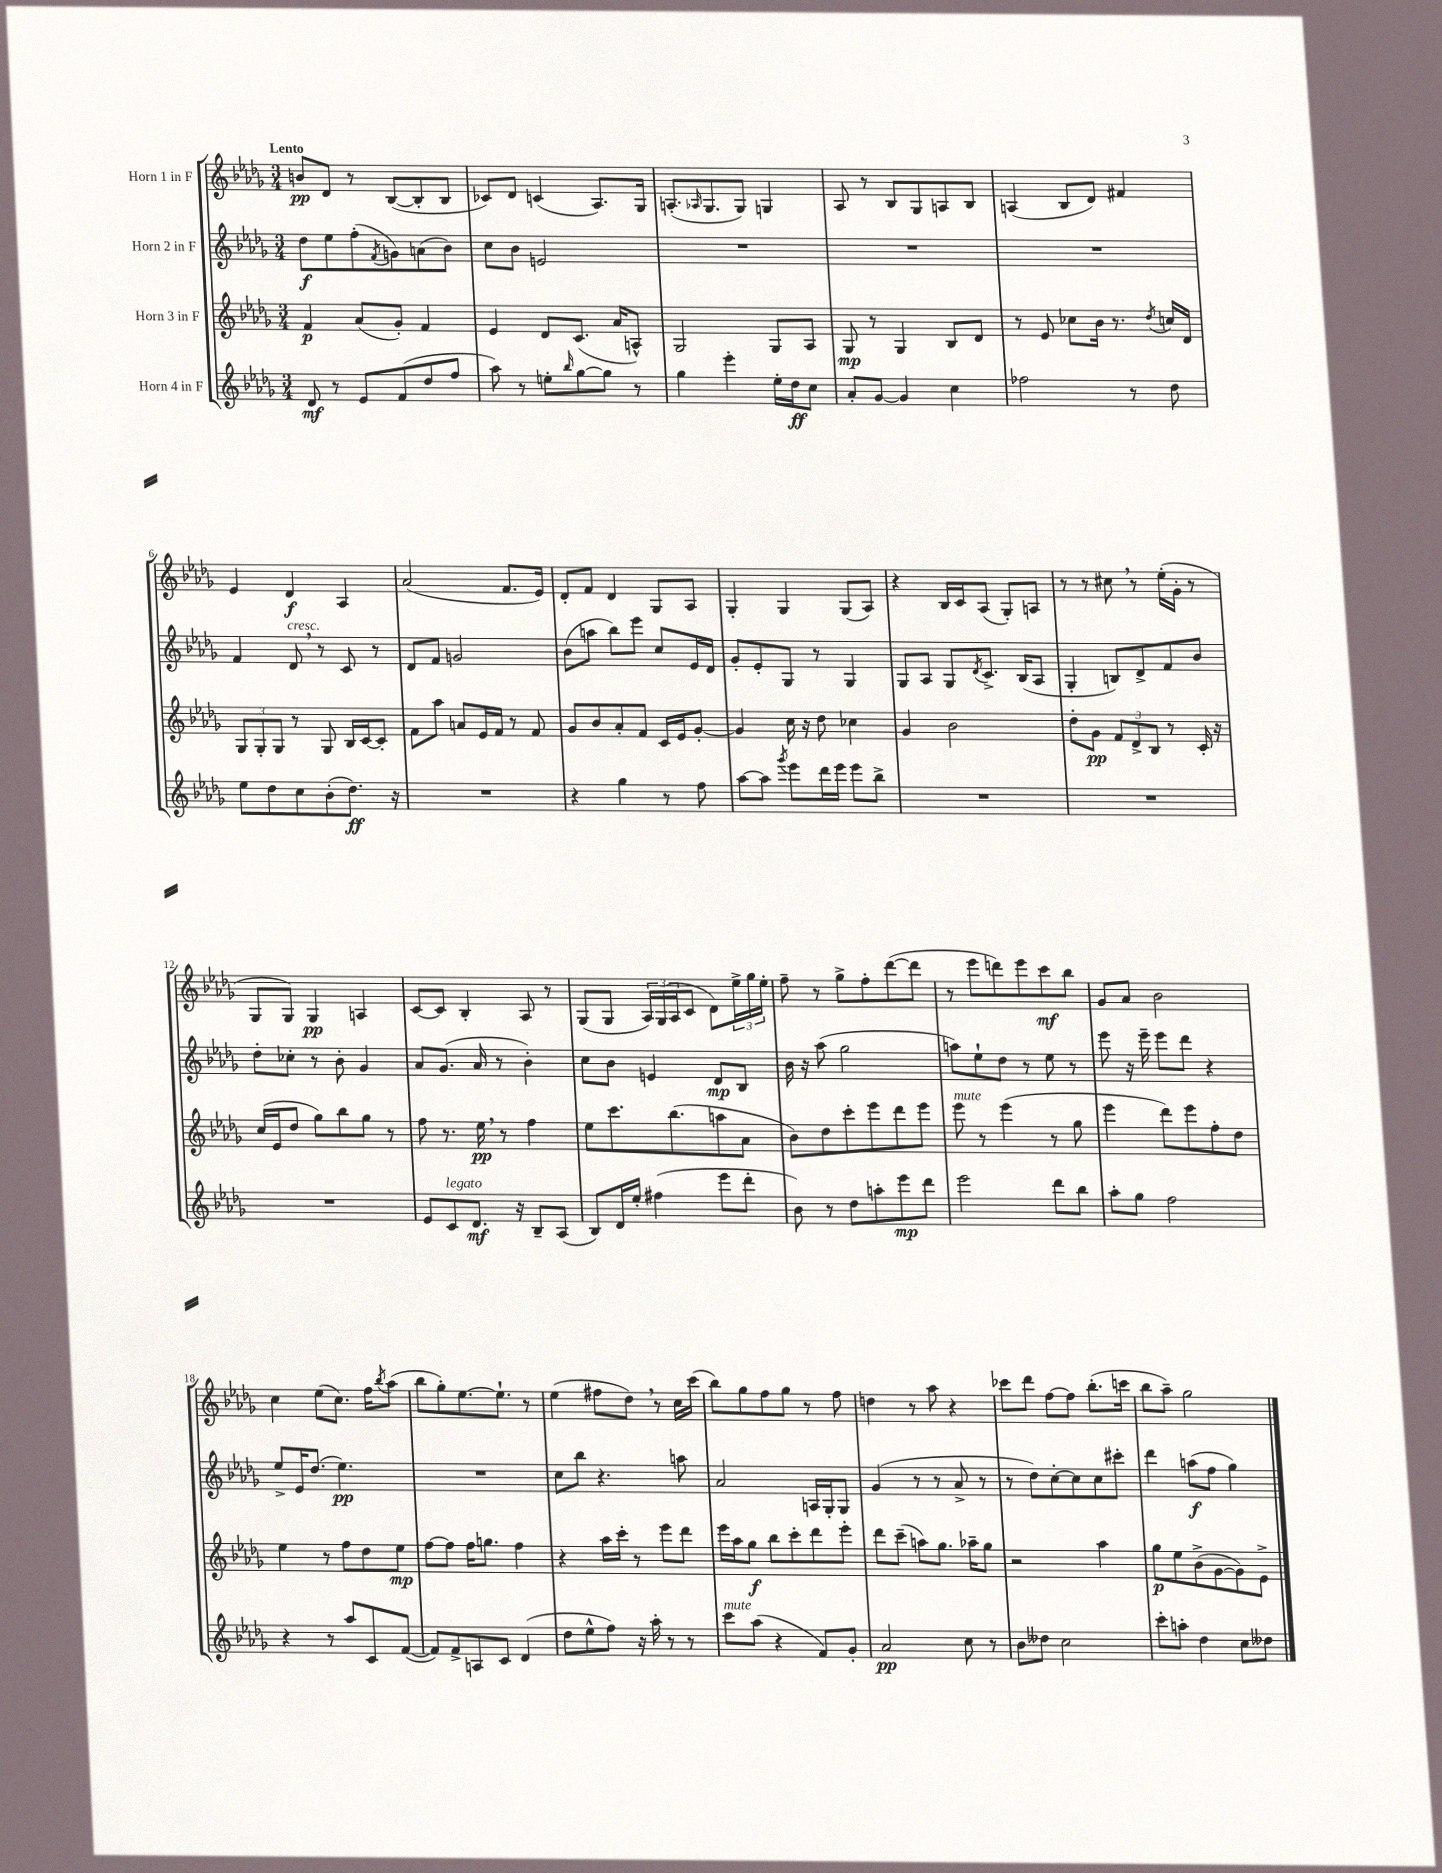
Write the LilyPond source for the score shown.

<<
\new StaffGroup <<
\new Staff = "s0" \with { instrumentName = "Horn 1 in F" } {
    \clef treble \key des \major \numericTimeSignature \time 3/4 \tempo "Lento"
    b'8\pp des'8 r8 bes8~( bes8-. bes8 |
    ces'8) des'8 c'4( aes8.) ges16 |
    a8.-.( \grace { aes16 } ges8. ges8) g4 |
    aes8 r8 bes8 ges8 a8 bes8 |
    a4( bes8 des'8) fis'4 |
    ees'4 des'4\f aes4 |
    aes'2( f'8. ees'16) |
    des'8-. f'8 des'4 ges8 aes8 |
    ges4-. ges4 ges8( aes8) |
    r4 bes16 c'16 aes8( ges8-.) a8 |
    r8 r8 cis''8 \breathe r8 ees''16-.( ges'16-. r8 |
    ges8 ges8) ges4\pp a4 |
    c'8~ c'8 bes4-. aes8 r8 |
    ges8( ges8 \tuplet 3/2 { aes16) ges16( aes16 } c'8 des'8) \tuplet 3/2 { ees''16-> ges''16 ees''16-. } |
    f''8-- r8 ges''8-> f''8-. des'''8~( des'''8 |
    r8 ees'''8 d'''8) ees'''8 c'''8\mf bes''8 |
    ges'8 aes'8 bes'2 |
    c''4 ees''8( c''8.) f''16 \acciaccatura { bes''8 } aes''8( |
    bes''8 ges''8-.) ees''8.~ ees''8.-! r8 |
    ees''4( fis''8 des''8) \breathe r8 c''16 c'''16( |
    bes''8) ges''8 f''8 ges''8 r8 f''8 |
    d''4 r8 aes''8 r4 |
    ces'''8 des'''8 f''8~ f''8 bes''8.-.( c'''16 |
    bes''8 aes''8--) ges''2 \bar "|." |
}
\new Staff = "s1" \with { instrumentName = "Horn 2 in F" } {
    \clef treble \key des \major \numericTimeSignature \time 3/4
    des''8\f ees''8 f''8-.( \acciaccatura { f'8 } g'8) a'8( bes'8) |
    c''8 bes'8 e'2 |
    R2. |
    R2. |
    R2. |
    f'4 des'8^\markup { \italic "cresc." } \breathe r8 c'8 r8 |
    des'8 f'8 g'2 |
    bes'8( a''8 bes''8) ees'''8 c''8 ees'16 des'16 |
    ges'8-. ees'8-. ges8 r8 ges4 |
    ges8 aes8 ges8 \acciaccatura { des'8 } c'8.-> bes16( aes8 |
    ges4-. b8) des'8-> f'8 bes'8 |
    des''8-. ces''8-. r8 bes'8-. ges'4 |
    aes'8 ges'8.( aes'16 r8 bes'4-.) |
    c''8 bes'8 e'4 des'8\mp bes8 |
    bes'16 r16 aes''8( ges''2 |
    a''8) ees''8-! des''8 r8 ees''8 r8 |
    ees'''8 r16 ees'''16-- ees'''8 des'''8 r4 |
    ees''8-> ees'16 des''8.( ees''4.\pp) |
    R2. |
    c''8 bes''8 r4. a''8 |
    aes'2 a16 ges16-. ges8 |
    ges'4( r8 r8 aes'8-> r8 |
    r8 des''8) c''8~-. c''8 c''8 cis'''8-. |
    des'''4 a''8\f( f''8 ges''4) \bar "|." |
}
\new Staff = "s2" \with { instrumentName = "Horn 3 in F" } {
    \clef treble \key des \major \numericTimeSignature \time 3/4
    f'4\p aes'8( ges'8-.) f'4 |
    ees'4 des'8 c'8.( aes'16 a8-^) |
    ges2 ges8 aes8 |
    ges8\mp r8 ges4 bes8 des'8 |
    r8 ees'8 ces''8 bes'16 r8. \acciaccatura { des''8 } c''16 des'16 |
    \tuplet 3/2 { ges8 ges8-. ges8 } r8 ges8 bes16 c'16~ c'8-. |
    f'8 aes''8 a'8 ees'16 f'16 r8 f'8 |
    ges'8 bes'8 aes'8-. f'8 c'16 ees'16 ges'8~-. |
    ges'4 c''16 r16 des''8 ces''4 |
    ges'4 bes'2 |
    des''8-. ges'8\pp \tuplet 3/2 { f'8 des'8-> bes8 } r8 c'16-. r16 |
    c''16( ees'16 des''8 ges''8) bes''8 ges''8 r8 |
    f''8 r8. ees''16\pp \breathe r8 f''4 |
    ees''8 c'''8. bes''8.( a''8 aes'8 |
    bes'8) des''8 c'''8-. ees'''8 des'''8 ees'''8 |
    ees'''8^\markup { \italic "mute" } r8 ees'''4( r8 ges''8 |
    ees'''4 des'''8) ees'''8 f''8-. des''8 |
    ees''4 r8 f''8 des''8 ees''8\mp |
    f''8~ f''8 f''16 g''8. f''4 |
    r4 aes''16 c'''16-. r8 ees'''8 des'''8 |
    ees'''16 aes''16 ges''8\f bes''8 c'''8-. des'''8 ees'''8-. |
    des'''8 c'''8--( a''8) ges''8. aes''16-- ges''8 |
    r2 aes''4 |
    ges''8\p ees''8 bes'8->( ges'8~ ges'8) ees'8-> \bar "|." |
}
\new Staff = "s3" \with { instrumentName = "Horn 4 in F" } {
    \clef treble \key des \major \numericTimeSignature \time 3/4
    des'8\mf r8 ees'8 f'8( des''8 f''8 |
    aes''8) r8 e''8-. \grace { bes''16 } ges''8~ ges''8 r8 |
    ges''4 ees'''4-. ees''16-. des''16\ff c''8 |
    aes'8-. ges'8~ ges'4 c''4 |
    fes''2 r8 des''8 |
    ees''8 des''8 c''8 bes'8-.( des''8.\ff) r16 |
    R2. |
    r4 ges''4 r8 f''8 |
    aes''8~ aes''8 \acciaccatura { ges'''8 } ees'''8 des'''16 ees'''16 ees'''8 bes''8-> |
    R2. |
    R2. |
    R2. |
    ees'8 c'8^\markup { \italic "legato" } des'8.\mf r16 bes8-- aes8( |
    bes8) des'16 ees''16-. fis''4( ees'''8 des'''8-. |
    bes'8) r8 des''8 a''8-. ees'''8\mp des'''8 |
    ees'''2 des'''8 bes''8 |
    aes''8-. ges''8 f''2 |
    r4 r8 aes''8 c'8 f'8~( |
    f'8) f'8-> a8 c'8 des'4( |
    des''8 ees''8-^ f''8) r16 aes''16-. r8 r8 |
    c'''8^\markup { \italic "mute" } aes''8( r4 f'8) ges'8-. |
    aes'2\pp c''8 r8 |
    bes'8 deses''8 c''2 |
    c'''8-. a''8-. des''4 c''8 deses''8 \bar "|." |
}
>>
>>
